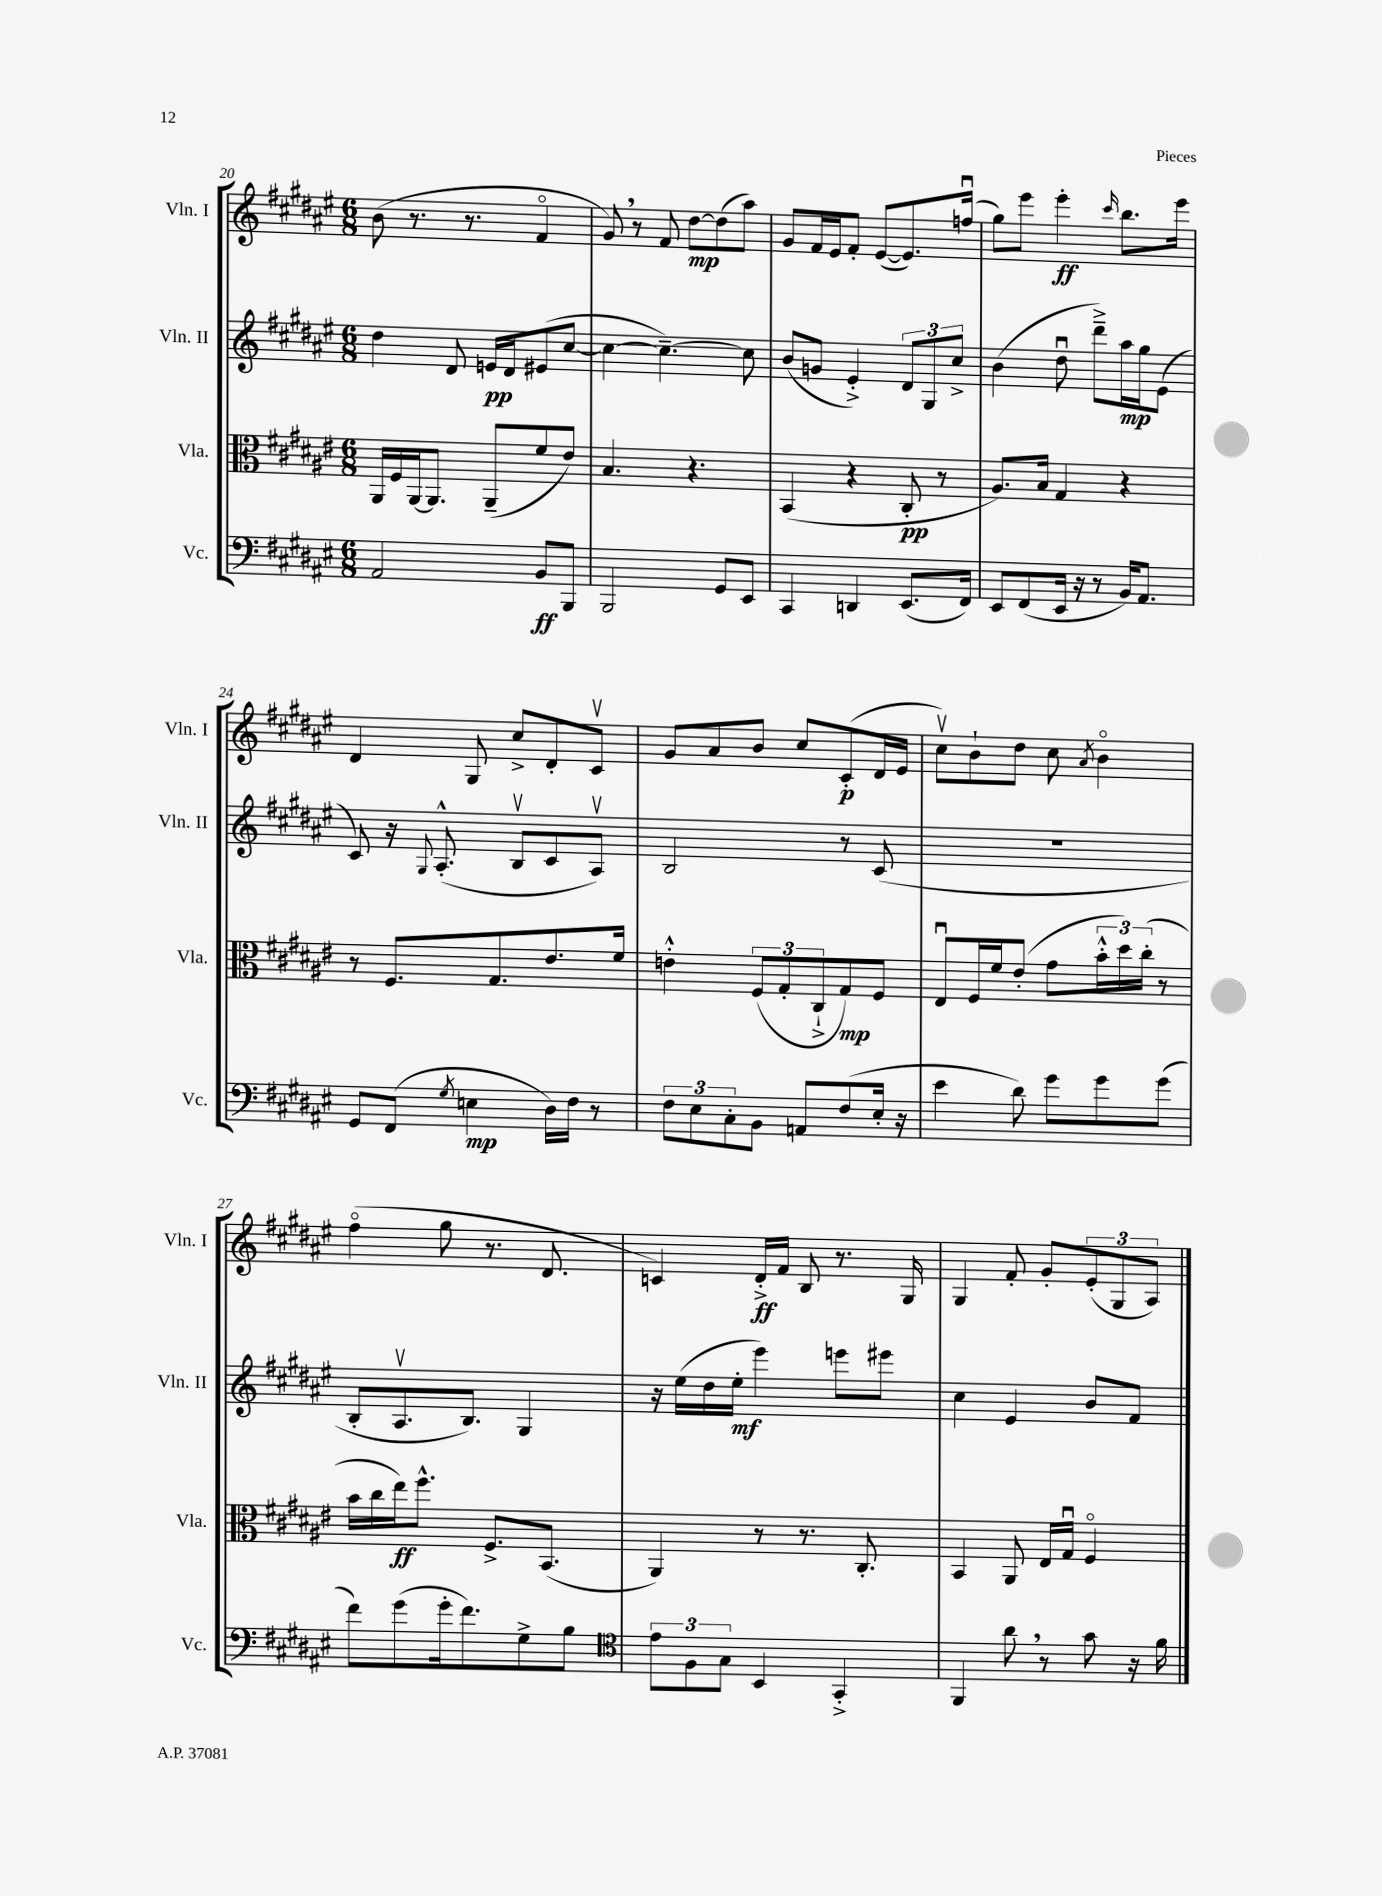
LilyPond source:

<<
\new StaffGroup <<
\new Staff = "s0" \with { instrumentName = "Vln. I" shortInstrumentName = "Vln. I" } {
    \clef treble \key fis \major \numericTimeSignature \time 6/8
    b'8( r8. r8. fis'4\flageolet |
    gis'8) \breathe r8 fis'8 dis''8~\mp dis''8( ais''8) |
    gis'8 fis'16 eis'16 fis'8-. eis'8~( eis'8.) f''16\downbow( |
    gis''8) eis'''8 eis'''4-.\ff \grace { cis'''16 } b''8. eis'''16 |
    dis'4 gis8 cis''8-> dis'8-. cis'8\upbow |
    gis'8 ais'8 b'8 cis''8 cis'8-.\p( dis'16 eis'16 |
    cis''8\upbow) b'8-! dis''8 cis''8 \acciaccatura { ais'8 } b'4\flageolet |
    fis''4\flageolet( gis''8 r8. dis'8. |
    c'4) dis'16-.->\ff fis'16 b8 r8. gis16 |
    gis4 fis'8-. gis'8-. \tuplet 3/2 { eis'8-.( gis8 ais8) } \bar "|." |
}
\new Staff = "s1" \with { instrumentName = "Vln. II" shortInstrumentName = "Vln. II" } {
    \clef treble \key fis \major \numericTimeSignature \time 6/8
    dis''4 dis'8 e'16\pp dis'16 eis'8( cis''8~ |
    cis''4~ cis''4.~--) cis''8 |
    b'8( g'8 eis'4-.->) \tuplet 3/2 { dis'8 gis8 cis''8-> } |
    b'4( dis''8\downbow dis'''8--->) ais''16\mp gis''16 eis'8( |
    cis'8) r16 \appoggiatura { gis8 } ais8.-.-^( b8\upbow cis'8 ais8\upbow) |
    b2 r8 cis'8( |
    R2. |
    b8-. ais8.\upbow b8.) gis4 |
    r16 eis''16( dis''16 eis''16-.\mf eis'''4) e'''8 eis'''8 |
    cis''4 eis'4 b'8 fis'8 \bar "|." |
}
\new Staff = "s2" \with { instrumentName = "Vla." shortInstrumentName = "Vla." } {
    \clef alto \key fis \major \numericTimeSignature \time 6/8
    ais,16 fis16 ais,16~ ais,8. ais,8--( fis'8 eis'8) |
    b4. r4. |
    b,4( r4 cis8-.\pp r8 |
    ais8.) b16 gis4 r4 |
    r8 fis8. gis8. eis'8. fis'16 |
    e'4-.-^ \tuplet 3/2 { fis8( gis8-. cis8-!-> } gis8\mp) fis8 |
    eis8\downbow fis16 fis'16 eis'8-.( gis'8 \tuplet 3/2 { b'16-.-^ dis''16) cis''16-.( } r8 |
    b'16 cis''16 eis''16\ff) fis''8.-^ fis8.-> b,8.( |
    ais,4) r8 r8. cis8.-. |
    b,4 ais,8 eis16 gis16\downbow fis4\flageolet \bar "|." |
}
\new Staff = "s3" \with { instrumentName = "Vc." shortInstrumentName = "Vc." } {
    \clef bass \key fis \major \numericTimeSignature \time 6/8
    ais,2 b,8\ff b,,8 |
    b,,2 gis,8 eis,8 |
    cis,4 d,4 eis,8.( fis,16) |
    eis,8 fis,8( eis,16 r16 r8 b,16) ais,8. |
    gis,8 fis,8( \acciaccatura { gis8 } e4\mp dis16) fis16 r8 |
    \tuplet 3/2 { fis8 eis8 cis8-. } b,8 a,8 fis8( eis16-. r16 |
    eis'4 dis'8) gis'8 gis'8 gis'8( |
    fis'8) gis'8( gis'16-. fis'8.) gis8-> b8 |
    \clef tenor \tuplet 3/2 { eis'8 fis8 gis8 } b,4 gis,4-.-> |
    fis,4 ais'8 \breathe r8 gis'8 r16 fis'16 \bar "|." |
}
>>
>>
\layout { \context { \Score currentBarNumber = #20 } }
